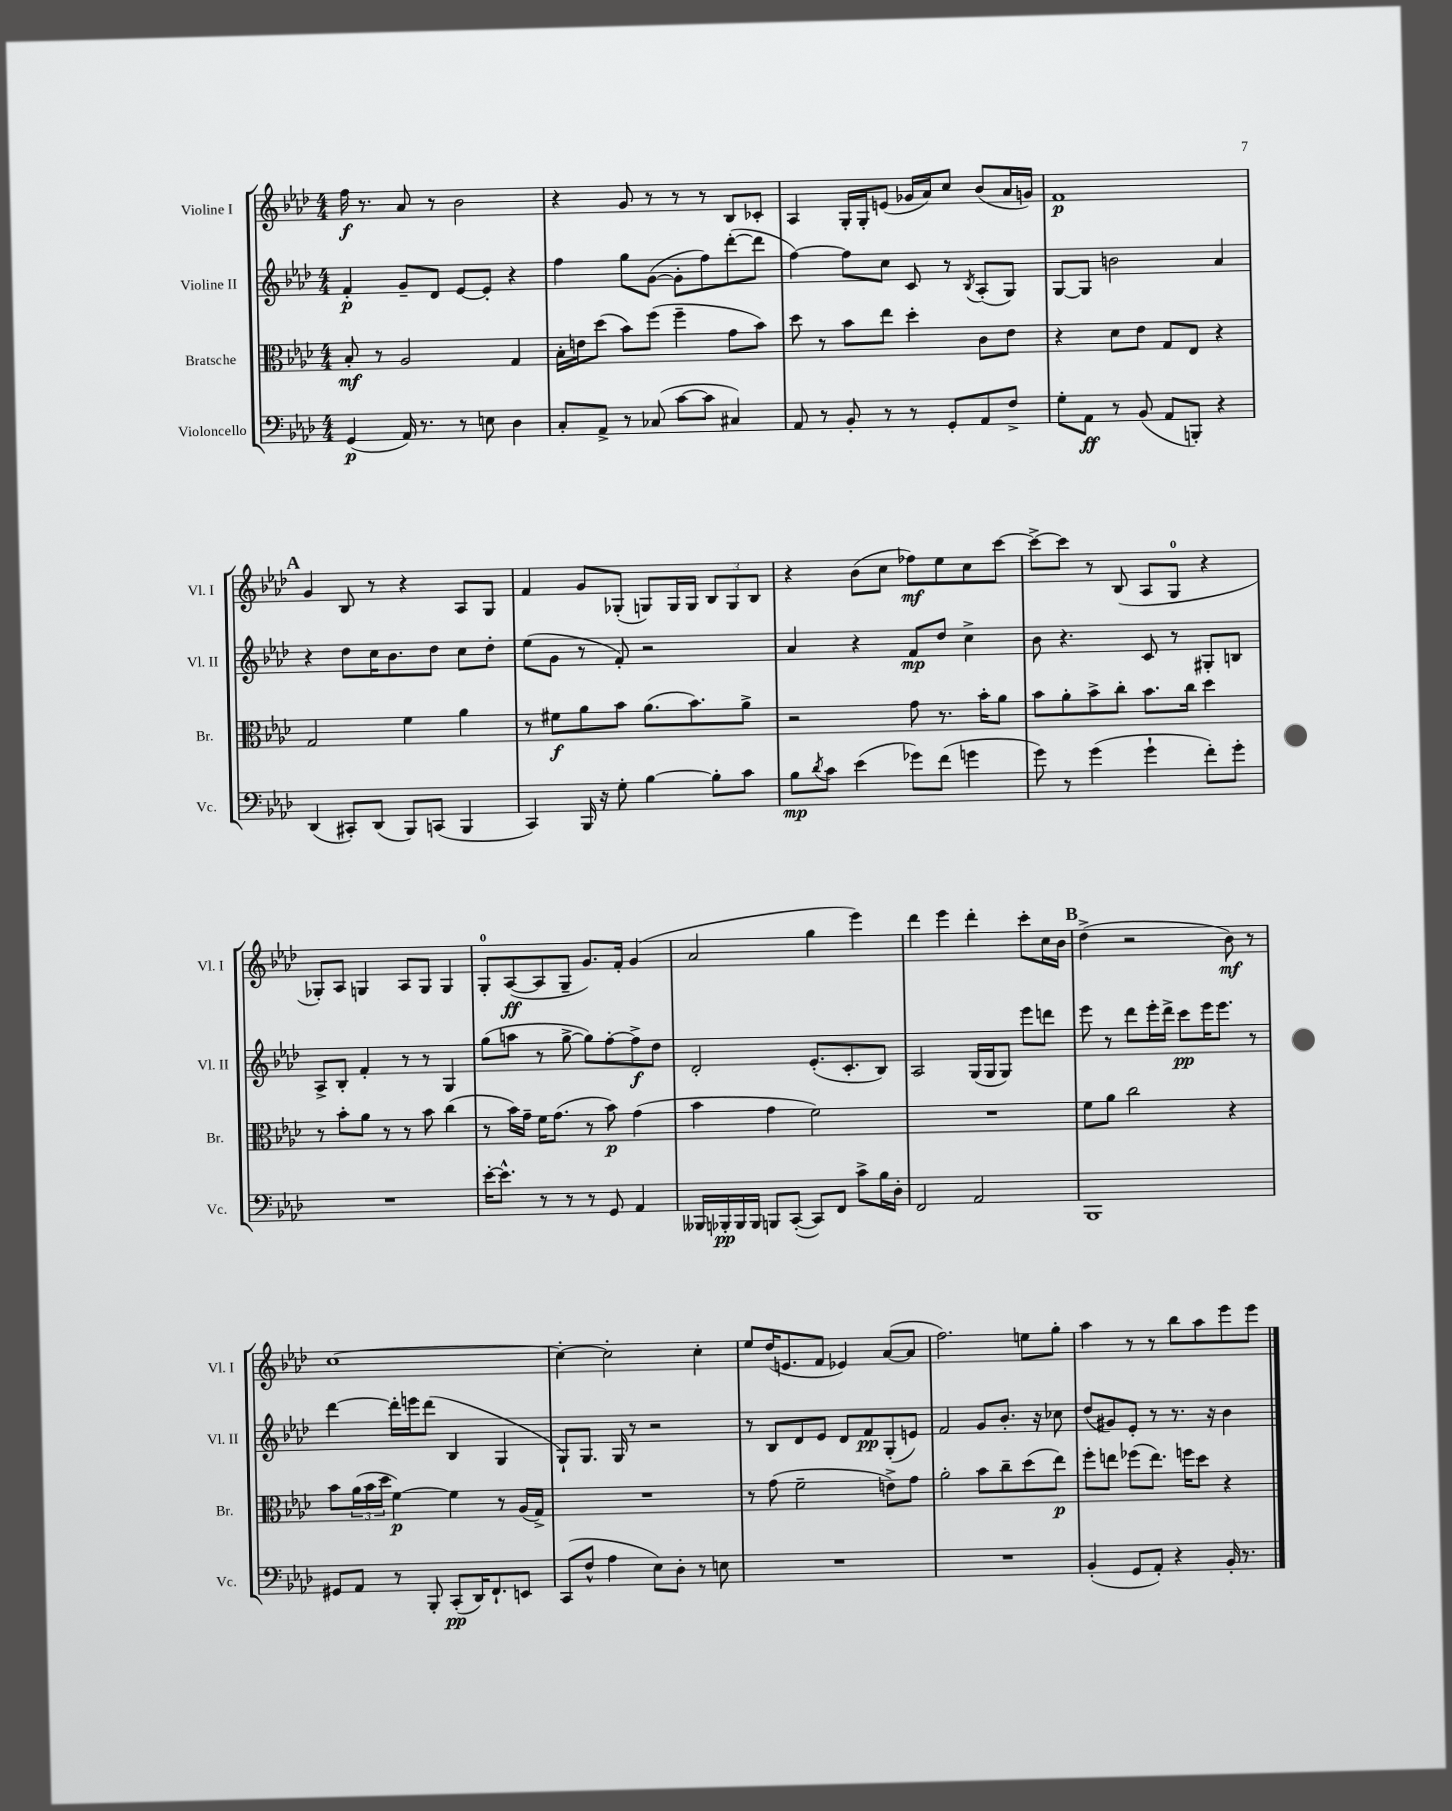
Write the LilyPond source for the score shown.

<<
\new StaffGroup <<
\new Staff = "s0" \with { instrumentName = "Violine I" shortInstrumentName = "Vl. I" } {
    \clef treble \key aes \major \numericTimeSignature \time 4/4
    f''16\f r8. aes'8 r8 bes'2 |
    r4 g'8 r8 r8 r8 bes8 ces'8-. |
    aes4 g16-. g16-. e'8( ges'16 aes'16) c''8 bes'8( aes'16 g'16) |
    f'1\p |
    \mark \markup { \bold "A" } g'4 bes8 r8 r4 aes8 g8 |
    f'4 g'8 ges8-.( g8) g16 g16 \tuplet 3/2 { bes8 g8 bes8 } |
    r4 bes'8( c''8 fes''8\mf) ees''8 c''8 c'''8~ |
    c'''8~-> c'''8 r8 bes8( aes8 g8-0 r4 |
    ges8-.) aes8 g4 aes8 g8 g4 |
    g8-0-. aes8~\ff( aes8 g8-- g'8.) f'16-. g'4( |
    aes'2 g''4 ees'''4) |
    des'''4 ees'''4 des'''4-. c'''8-. c''16 bes'16 |
    \mark \markup { \bold "B" } des''4->( r2 bes'8\mf) r8 |
    c''1~ |
    c''4~-. c''2-. c''4-. |
    ees''8 des''16( e'8. f'8 ees'4) aes'8~( aes'8 |
    f''2.) e''8 g''8-. |
    aes''4 r8 r8 bes''8 aes''8 ees'''8 ees'''8 \bar "|." |
}
\new Staff = "s1" \with { instrumentName = "Violine II" shortInstrumentName = "Vl. II" } {
    \clef treble \key aes \major \numericTimeSignature \time 4/4
    f'4-.\p g'8-- des'8 ees'8~ ees'8-. r4 |
    f''4 g''8 g'8~( g'8-. f''8) des'''8~-.( des'''8 |
    f''4~) f''8 c''8 c'8 r8 \acciaccatura { bes8 } aes8-.( g8) |
    g8~ g8 b'2 aes'4 |
    \mark \markup { \bold "A" } r4 des''8 c''16 bes'8. des''8 c''8 des''8-. |
    ees''8( g'8 r8 f'8-.) r2 |
    aes'4 r4 f'8\mp des''8 c''4-> |
    bes'8 r4. c'8 r8 gis8-. b8 |
    aes8-> bes8-. f'4-. r8 r8 g4 |
    g''8( a''8 r8 g''8~-> g''8) f''8~-. f''8->\f des''8 |
    des'2-. ees'8.-.( c'8.-. bes8) |
    aes2 g16( g16 g8) ees'''8 d'''8 |
    \mark \markup { \bold "B" } ees'''8 r8 des'''8 ees'''16-. des'''16-> c'''8\pp ees'''16 ees'''8. r8 |
    des'''4~ des'''16-. e'''16 des'''8( bes4 g4 |
    g8-!) g8. g16 r8 r2 |
    r8 bes8 des'8 ees'8 des'8 f'8\pp g8-.( e'8) |
    f'2 g'8 bes'8.-. r16 ces''8 |
    des''8( gis'8) ees'8-. r8 r8. r16 bes'4 \bar "|." |
}
\new Staff = "s2" \with { instrumentName = "Bratsche" shortInstrumentName = "Br." } {
    \clef alto \key aes \major \numericTimeSignature \time 4/4
    bes8-.\mf r8 aes2 g4 |
    bes16-. e'16 des''8( bes'8) f''8( f''4-- g'8 bes'8) |
    des''8 r8 bes'8 ees''8 des''4-. c'8 ees'8 |
    r4 des'8 ees'8 g8 ees8 r4 |
    \mark \markup { \bold "A" } g2 f'4 aes'4 |
    r8 fis'8\f aes'8 bes'8 aes'8.( bes'8.) aes'8-> |
    r2 g'8 r8. bes'16-. aes'8 |
    bes'8 aes'8-. bes'8-> c''8-. bes'8. c''16 des''4 |
    r8 bes'8-. aes'8 r8 r8 bes'8 c''4( |
    r8 bes'16) g'16-- f'16 g'8.( r8 bes'8\p) g'4( |
    bes'4 g'4 f'2) |
    R1 |
    \mark \markup { \bold "B" } f'8 aes'8 c''2 r4 |
    bes'8 \tuplet 3/2 { aes'16( bes'16 des''16 } f'4~\p) f'4 r8 aes16( g16->) |
    R1 |
    r8 g'8( f'2-- e'8->) g'8 |
    aes'2-. bes'8 c''8-- des''8( ees''8\p) |
    f''8-. e''8 fes''8( e''8.) f''16 des''8 r4 \bar "|." |
}
\new Staff = "s3" \with { instrumentName = "Violoncello" shortInstrumentName = "Vc." } {
    \clef bass \key aes \major \numericTimeSignature \time 4/4
    g,4\p( aes,16) r8. r8 e8 des4 |
    c8-. aes,8-> r8 ces8( c'8~ c'8 cis4) |
    aes,8 r8 bes,8-. r8 r8 g,8-. aes,8 f8-> |
    g8-. aes,8\ff r8 bes,8( aes,8 b,,8-.) r4 |
    \mark \markup { \bold "A" } des,4( cis,8-.) des,8( bes,,8) c,8( bes,,4 |
    c,4) bes,,16 r16 g8-. bes4~ bes8-. c'8 |
    bes8\mp \acciaccatura { des'8 } c'8 ees'4( ges'8) f'8( g'4 |
    g'8) r8 g'4( g'4-! f'8-.) g'8-. |
    R1 |
    ees'16~-. ees'8.-^ r8 r8 r8 g,8 aes,4 |
    beses,,16 bes,,16-.\pp bes,,16 bes,,16 b,,8 c,8~-.( c,8) f,8 c'8-> bes16 des16-. |
    f,2 aes,2 |
    \mark \markup { \bold "B" } bes,,1 |
    gis,8 aes,8 r8 bes,,8-. c,8-.\pp( des,16) f,8.-! e,8 |
    c,8( f8-^ aes4 ees8) des8-. r8 e8 |
    R1 |
    R1 |
    bes,4-.( g,8 aes,8-.) r4 bes,16-. r8. \bar "|." |
}
>>
>>
\layout { \context { \Score \remove "Bar_number_engraver" } }
